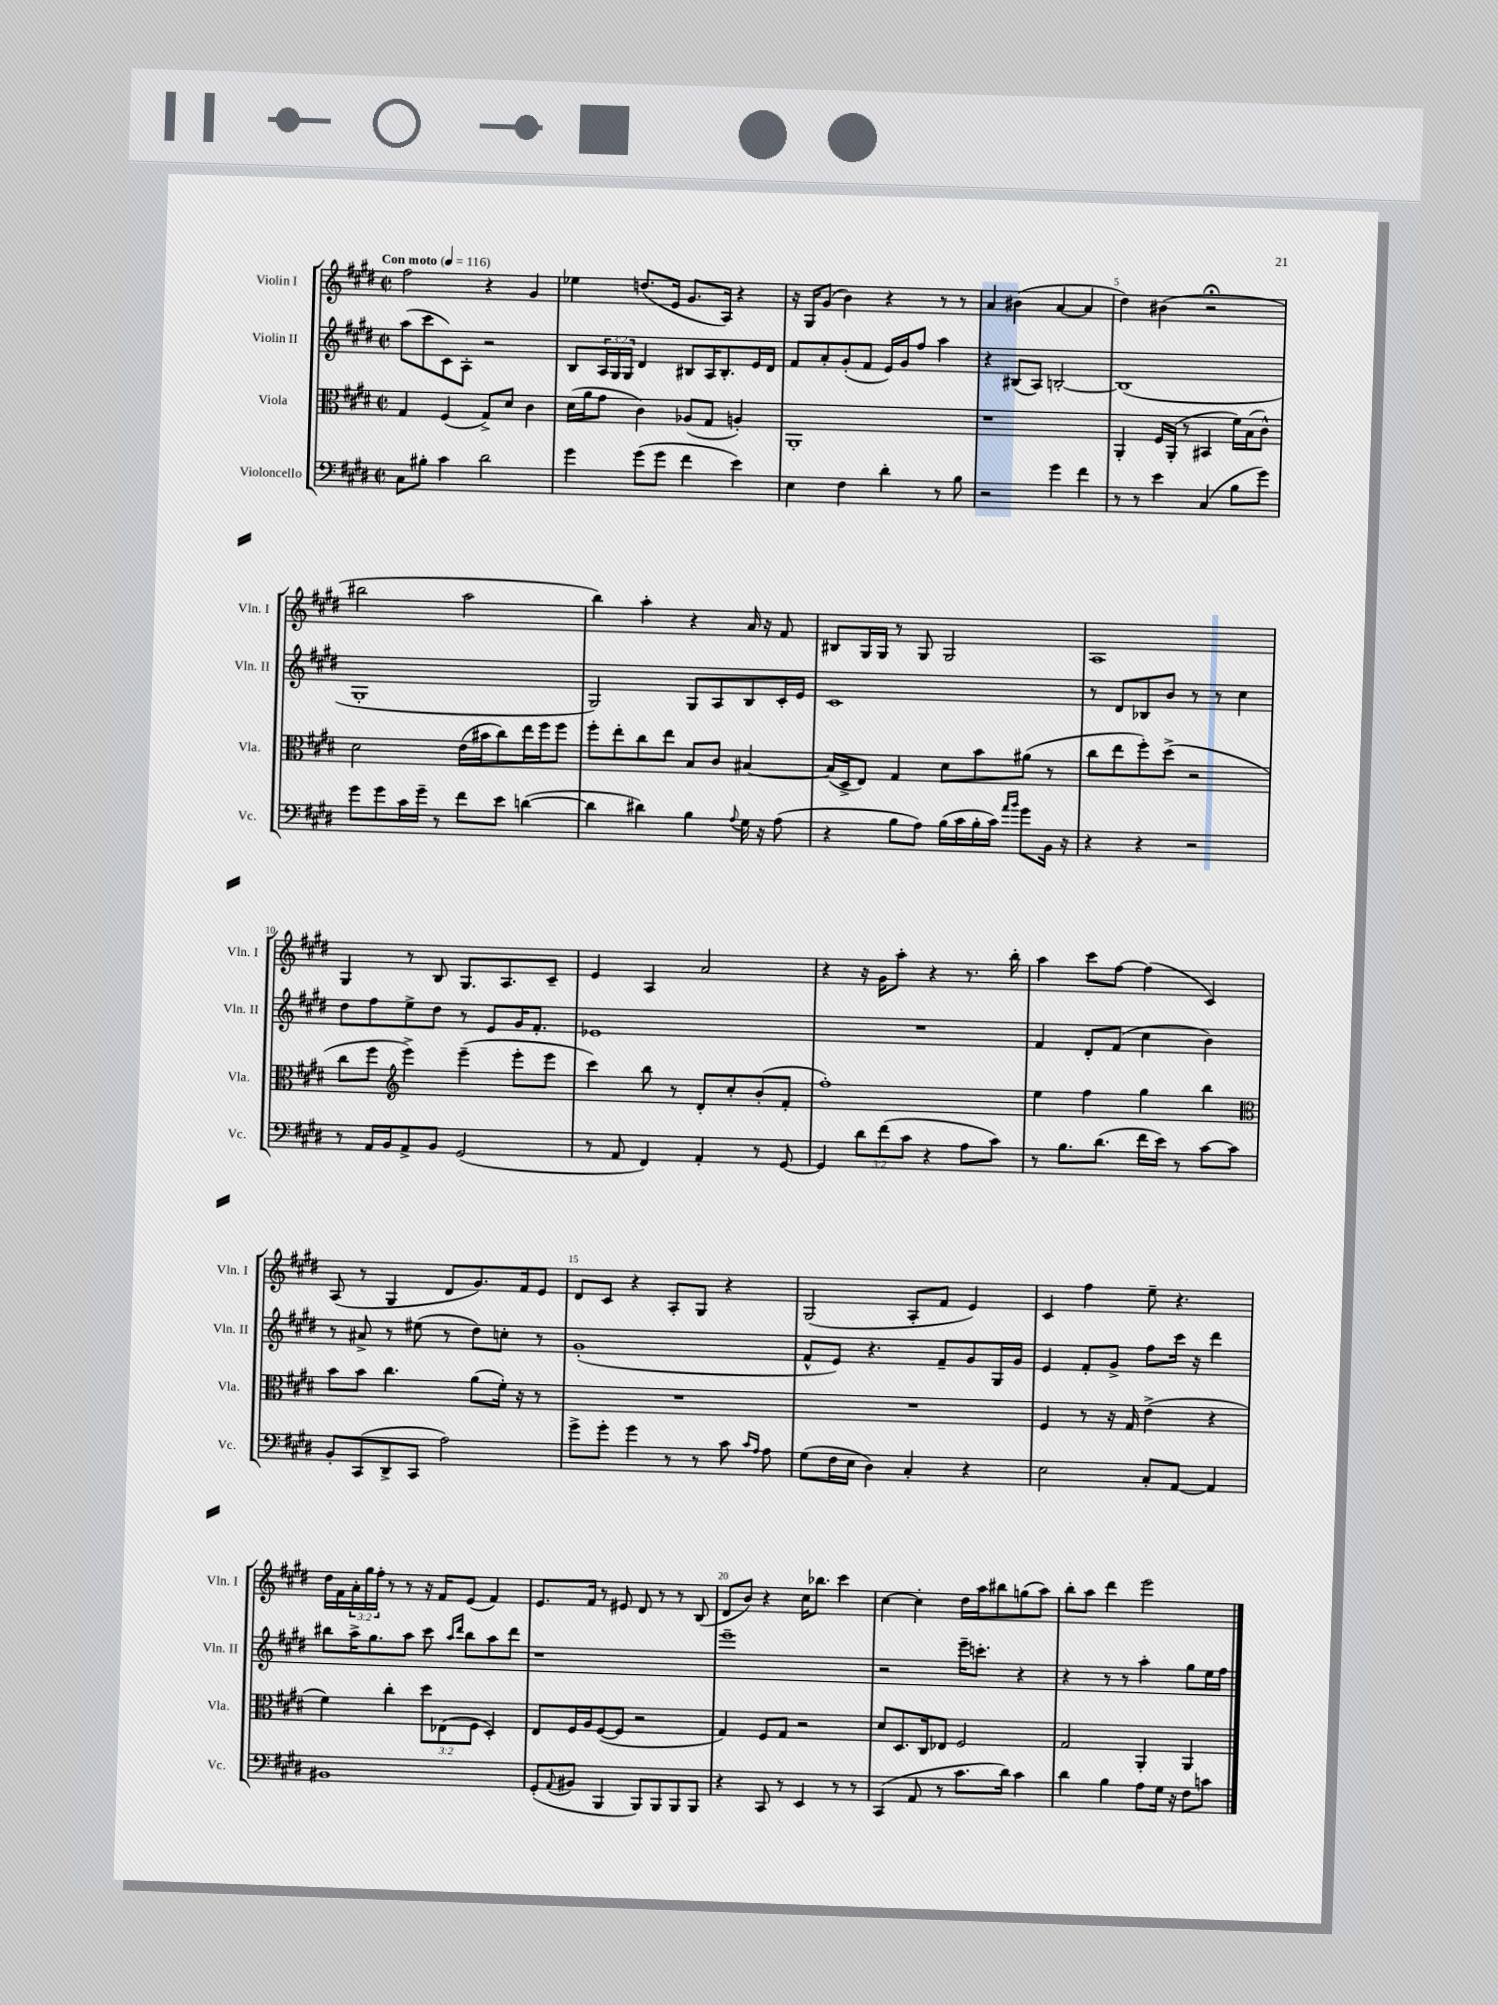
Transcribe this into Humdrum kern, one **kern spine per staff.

**kern	**kern	**kern	**kern
*staff4	*staff3	*staff2	*staff1
*clefF4	*clefC3	*clefG2	*clefG2
*k[f#c#g#d#]	*k[f#c#g#d#]	*k[f#c#g#d#]	*k[f#c#g#d#]
*M2/2	*M2/2	*M2/2	*M2/2
*met(c|)	*met(c|)	*met(c|)	*met(c|)
*MM116	*MM116	*MM116	*MM116
8C#\L	4G#/	(8aa\L	2ff#\
8B#'\J	.	8ccc#\	.
4c#\	(4F#/	8c#\)	.
.	.	8A'\J	.
2d#\	8G#^/L)	2r	4r
.	8d#/J	.	.
.	4c#\	.	4g#/
=	=	=	=
4g#\	(16d#\LL	8B/L	4ee-\
.	16a\J	.	.
.	8g#\J	24A/L	.
.	.	24G#/	.
.	.	24G#/JJ	.
(8g#\L	4c#\)	4d#/	(8.dd/L
8g#\J	.	.	.
.	.	.	16e/Jk
4f#\	(8A-/L	8B#/L	8.g#/L
.	8G#/J	16A/K	.
.	.	8.B#'/	16A/Jk)
4e\)	4A'/)	.	4r
.	.	16e/L	.
.	.	16d#/JJ	.
=	=	=	=
4E\	1AA'	8f#/L	16r
.	.	.	16G#/LK
.	.	8a'/	(8g#/J
4F#\	.	(8g#'/	4b\)
.	.	8f#/J	.
4d#'\	.	16e/LL)	4r
.	.	16g#/J	.
.	.	8ff#/J	.
8r	.	4aa\	8r
8B\	.	.	8r
=	=	=	=
2r	1r	4r	4a/
.	.	(8B#/L	(4b#\
.	.	8A/J)	.
4g#\	.	[2B'/	[4a/
4f#\	.	.	4a/]
=	=	=	=
8r	4AA'/	(1B]	4dd#\)
8r	.	.	.
4e\	16F#/LL	.	(4b#\
.	(16AA'/JJ	.	.
.	8r	.	.
(4C#/	4BB#/	.	2r;
8B\L	16f#\LL)	.	.
.	(16B\J	.	.
8g#\J)	8c#^^\J)	.	.
=	=	=	=
8g#\L	2d#\	1G#'	2bb#\
8g#\	.	.	.
16c#\L	.	.	.
16g#~\JJ	.	.	.
8r	.	.	.
8f#\L	(16e\LL	.	2aa\
.	16b#\J	.	.
8e\J	8cc#\)	.	.
([4d\	16ee\L	.	.
.	16ff#\J	.	.
.	8ff#\J	.	.
=	=	=	=
4d\]	8ff#'\L	2G#/)	4bb\)
.	8ee'\	.	.
4d#\)	8cc#\	.	4aa'\
.	8ee\J	.	.
4B\	8B/L	8G#/L	4r
.	8c#/J	8A/	.
8qqA/	.	.	.
16G#\	[4B#/	8B/	16a/
16r	.	.	16r
(8A\	.	16c#'/L	8f#/
.	.	16e/JJ	.
=	=	=	=
4r	(16B#/]LL	1c#	8B#/L
.	16D#^/J	.	.
.	8E/J)	.	16G#/L
.	.	.	16G#/JJ
8B\L	4G#/	.	8r
8A\J)	.	.	8G#/
(16B\LL	8d#\L	.	2G#/
16c#\	.	.	.
16B'\	8b\	.	.
16c#\JJ)	.	.	.
16qqa/LL	.	.	.
16qqb/JJ	.	.	.
8g#\L	(8a#\J	.	.
16BB\Jk	8r	.	.
16r	.	.	.
=	=	=	=
4r	8cc#\L	8r	1A
.	8ee\	8d#/L	.
4r	8ff#'\)	8B-/	.
.	(8dd#^\J	8b/J	.
2r	2r	8r	.
.	.	8r	.
.	.	4cc#\	.
=	=	=	=
8r	8cc#\L	8dd#\L	4G#/
16AA/LL	8ff#\J	8ff#\	.
16BB/J	.	.	.
*	*clefG2	*	*
8AA^/	4eee^\)	8ee^\	8r
8BB/J	.	8dd#\J	8B/
(2GG#/	(4eee~\	8r	8.G#/L
.	.	8e/L	.
.	.	.	8.A/
.	8eee'\L	16g#/K	.
.	.	8.f#'/J	.
.	8eee\J	.	8c#~/J
=	=	=	=
8r	4ccc#\)	1e-	4e/
8AA/	.	.	.
4FF#/)	8bb\	.	4A/
.	8r	.	.
4AA'/	8d#'/L	.	2a/
.	8cc#'/	.	.
8r	(8b'/	.	.
[8GG#/	8f#'/J	.	.
=	=	=	=
4GG#/]	1ff#')	1r	4r
12d#\L	.	.	16r
.	.	.	16g#\LK
(12f#\	.	.	.
.	.	.	8aa'\J
12c#\J	.	.	.
4r	.	.	4r
8A\L	.	.	8.r
8c#\J)	.	.	.
.	.	.	16bb'\
=	=	=	=
8r	4ee\	4f#/	4aa\
8.B\L	.	.	.
.	4ff#\	8d#'/L	8ccc#\L
(8.d#\J	.	.	.
.	.	(8f#/J	[8ff#\J
16f#\LL	4gg#\	4cc#\	(4ff#\]
16e\JJ)	.	.	.
8r	.	.	.
[8c#\L	4bb\	4b\)	4c#/)
8c#\]J	.	.	.
=	=	=	=
*	*clefC3	*	*
8BB'/L	8b\L	8r	(8A/
(8CC#/	8b\J	8a#^/	8r
8DD#^/	4.cc#\	8r	4G#/
8CC#/J	.	(8ee#\	.
2A\)	.	8r	8d#/L
.	(8a\L	8dd#\L)	8.g#/)
.	16f#'\Jk)	8cc'\J	.
.	16r	.	16f#/k
.	8r	8r	8e/J
=	=	=	=
8g#^\L	1r	(1g#'	8d#/L
8g#'\J	.	.	8c#/J
4g#\	.	.	4r
8r	.	.	8A'/L
8r	.	.	8G#/J
8c#\	.	.	4r
16qqc#/LL	.	.	.
16qqA/JJ	.	.	.
8A\	.	.	.
=	=	=	=
(8G#\L	1r	8f#^^/L	(2G#/
16F#\L	.	8e/J)	.
16E\JJ	.	.	.
4D#\)	.	4.r	.
4C#'/	.	.	8A'/L
.	.	8f#~/L	8f#/J
4r	.	8g#/	4e/)
.	.	16G#/L	.
.	.	16g#/JJ	.
=	=	=	=
2E\	4F#/	4e/	4c#/
.	8r	8f#'/L	4ff#\
.	16r	8g#^/J	.
.	16G#/	.	.
8C#'/L	(4e^\	8ff#\L	8ee~\
[8AA/J	.	16ccc#\Jk	4.r
.	.	16r	.
4AA/]	4r	4ddd#\	.
=	=	=	=
1BB#	4f#\)	8bb#\L	16dd#\LL
.	.	.	16f#\
.	.	16aa^\K	24a'\
.	.	.	24gg#\
.	.	8.gg#\	.
.	.	.	24ff#'\JJ
.	4cc#'\	.	8r
.	.	8aa\J	8r
.	12dd#\L	8ccc#\	16r
.	.	.	16f#/LK
.	(12E-\	.	.
.	.	16qqaa/LL	.
.	.	16qqddd#/JJ	.
.	.	8bb#\L	(8e/J
.	12F#\J	.	.
.	4D#'/)	8aa\	4f#/)
.	.	8ddd#\J	.
=	=	=	=
(8GG#'/L	8E/L	1r	8.e/L
8qqAA/	.	.	.
8BB#/J	16F#/L	.	.
.	16A/J	.	16f#/Jk
4BBB/	([8F#/	.	8r
.	8F#/]J	.	8e#/
8BBB/L)	2r	.	8d#/
8BBB/	.	.	8r
8BBB/	.	.	8r
8BBB/J	.	.	(8B/
=	=	=	=
4r	4G#/)	1eee~	8d#/L
.	.	.	8b/J)
8CC#/	8F#/L	.	4r
8r	8G#/J	.	.
4EE/	2r	.	16cc#\LK
.	.	.	8.bb-\J
8r	.	.	4ccc#\
8r	.	.	.
=	=	=	=
(4CC#/	8d#/L	2r	[4cc#\
.	8.D#/	.	.
8AA/	.	.	4cc#'\]
.	16C#/k	.	.
8r	8E-/J	.	.
8.c#\L	2F#/	16eee~\LK	16dd#\LL
.	.	8.ccc'\J	16aa\J
.	.	.	8bb#\
16d#\Jk)	.	.	.
4c#\	.	4r	(8gg\
.	.	.	8aa\J)
=	=	=	=
4d#\	2G#/	4r	8bb'\L
.	.	.	8aa\J
4B\	.	8r	4ddd#\
.	.	8r	.
8A\L	4AA'/	4aa'\	2eee\
16G#\Jk	.	.	.
16r	.	.	.
8F#\L	4AA/	8gg#\L	.
8c\J	.	16ee\L	.
.	.	16ff#\JJ	.
==	==	==	==
*-	*-	*-	*-
